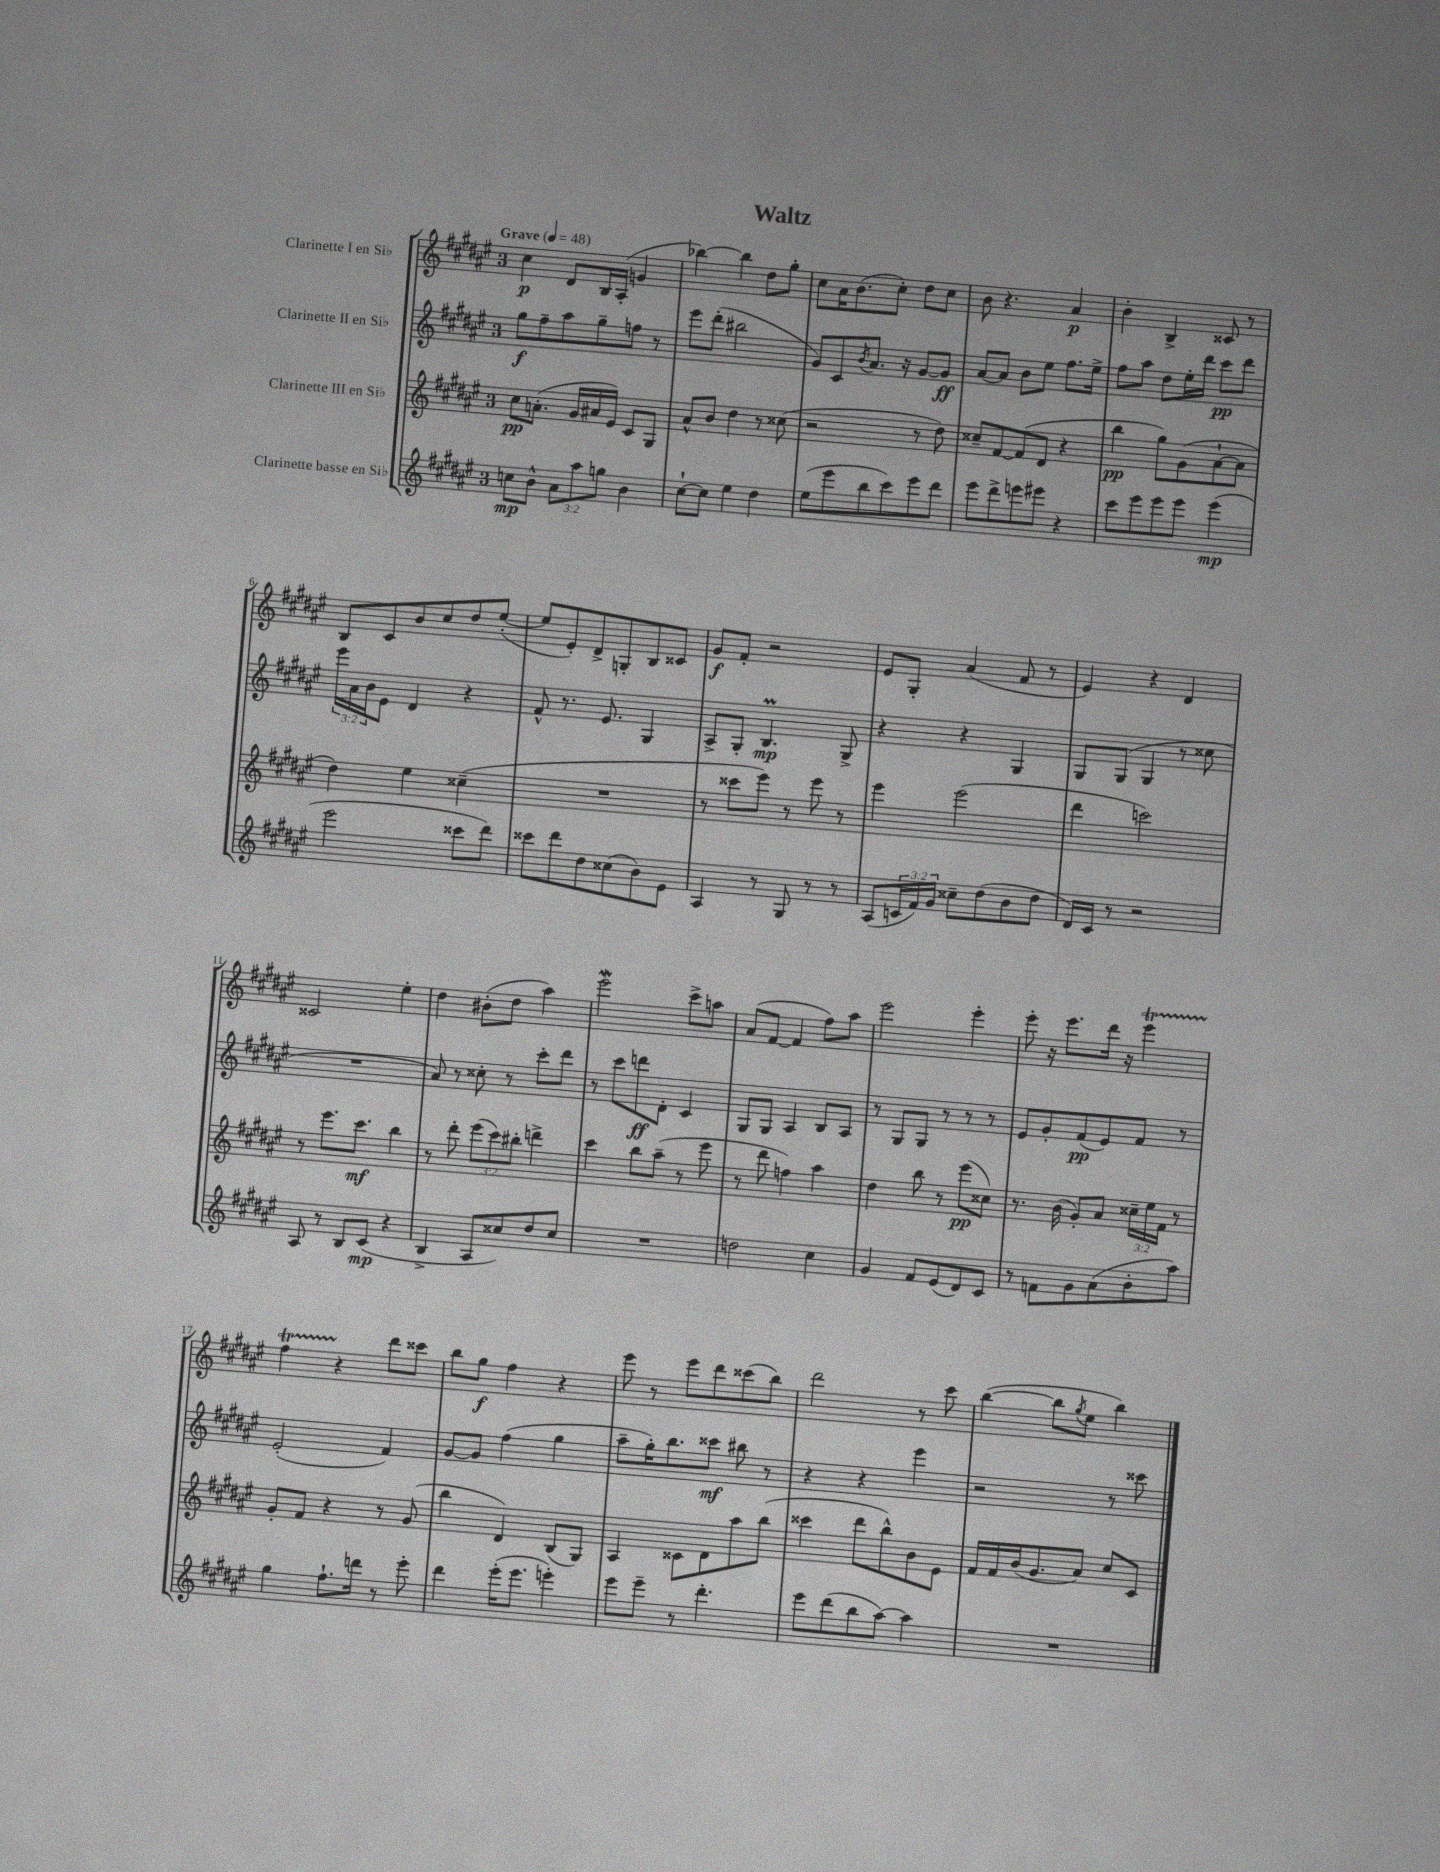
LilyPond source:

\header { title = "Waltz" }
<<
\new StaffGroup <<
\new Staff = "s0" \with { instrumentName = "Clarinette I en Sib" } {
    \clef treble \key fis \major \once \override Staff.TimeSignature.style = #'single-digit \time 3/4 \tempo "Grave" 4 = 48
    cis''4\p dis'8 b16 ais16-.( g'4 |
    bes''4~) bes''4 dis''8 gis''8-. |
    cis''8 ais'16 b'8.( cis''8-.) dis''8 cis''8 |
    b'8 r4. ais'4\p |
    b'4-. b4-> cisis'8 r8 |
    b8 cis'8 b'8 cis''8 dis''8 eis''8~-.( |
    eis''8 eis'8-.) dis'8-> g8-. b8 cisis'8 |
    gis'8\f fis'8-. r2 |
    eis'8 gis8-. ais'4( fis'8 r8 |
    eis'4) r4 dis'4 |
    cisis'2 eis''4-. |
    dis''4 bis'8-.( dis''8 ais''4) |
    eis'''2\mordent cis'''8-> a''8 |
    ais'8( fis'8~ fis'4 fis''8) ais''8 |
    eis'''2 eis'''4-. |
    eis'''8-. r16 eis'''8. dis'''16 r16 eis'''4\startTrillSpan |
    fis''4 r4\stopTrillSpan dis'''8 cisis'''8 |
    b''8 gis''8\f fis''4 r4 |
    eis'''8 r8 eis'''8 dis'''8 cisis'''8( b''8) |
    dis'''2 r8 cis'''8 |
    b''4~( b''8 \acciaccatura { gis''8 } eis''8 b''4) \bar "|." |
}
\new Staff = "s1" \with { instrumentName = "Clarinette II en Sib" } {
    \clef treble \key fis \major \once \override Staff.TimeSignature.style = #'single-digit \time 3/4 \override Staff.TupletNumber.text = #tuplet-number::calc-fraction-text
    gis''8\f fis''8-- ais''8 gis''8-- f''8 r8 |
    eis'''8 dis'''8-.( bis''2 |
    gis'8) cis'8 \acciaccatura { b'8 } ais'8. r16 gis'8~ gis'8\ff |
    ais'8~ ais'8 b'8 eis''8 fis''8. eis''16-> |
    fis''8 ais''8 dis''8 eis''16-. dis'''16 cis'''8\pp dis'''8 |
    \tuplet 3/2 { eis'''16 ais'16 b'16 } eis'8 dis'4 r4 |
    fis'8-^ r8. eis'8. gis4 |
    ais8-> gis8-. b4.\prall\mp gis8-> |
    r4 r4 gis4 |
    gis8 gis8( gis4 r8 cisis''8 |
    R2. |
    ais'8) r8 cisis''8-. r8 cis'''8-. dis'''8 |
    r8 cis'''8 d'''8\ff dis'8-. cis'4 |
    gis8 gis8 ais4 b8 ais8 |
    r8 gis8 gis8 r8 r8 r8 |
    eis'8 gis'8-. fis'8\pp( eis'8) fis'8 r8 |
    eis'2-.( fis'4) |
    gis'8~ gis'8 fis''4( gis''4 |
    ais''8-- gis''16-.) b''8. cisis'''8\mf bis''8 r8 |
    r4 r4 eis'''4 |
    r2 r8 cisis'''8 \bar "|." |
}
\new Staff = "s2" \with { instrumentName = "Clarinette III en Sib" } {
    \clef treble \key fis \major \once \override Staff.TimeSignature.style = #'single-digit \time 3/4 \override Staff.TupletNumber.text = #tuplet-number::calc-fraction-text
    cis''8\pp a'8.-.( gis'16 ais'16 eis'16) cis'8 gis8 |
    ais'8-^ b'8 dis''4 r8 cisis''8( |
    r2 r8 dis''8) |
    cisis''8-- fis'8~ fis'8( dis'8 r4 |
    b''4\pp gis''8) gis'8( ais'8~-! ais'8 |
    dis''4) eis''4 cisis''4--( |
    R2. |
    r8 cisis'''8 eis'''8) r8 eis'''8 r8 |
    eis'''4 eis'''2( |
    dis'''4 c'''2) |
    r8 eis'''8. cis'''8.\mf b''4 |
    r8 dis'''8-. \tuplet 3/2 { eis'''8( cis'''8) bis''8-. } d'''4-> |
    cis'''4 b''8 ais''8--( r8 eis'''8 |
    r8 dis'''8 f''4) ais''4 |
    dis''4 b''8 r8 eis'''8\pp( cisis''8) |
    r8. b'16( gis'8-.) ais'8 \tuplet 3/2 { cisis''16-- eis''16 fis'16 } r8 |
    gis'8-. fis'8 r4 r8 gis'8( |
    b''4 dis'4) b8( gis8) |
    ais4 cisis'8 dis'8 ais''8 b''8( |
    cisis'''4 dis'''8 b''8-^) b'8 eis'8 |
    fis'16 fis'16 b'16( gis'8. ais'8) cis''8 cis'8 \bar "|." |
}
\new Staff = "s3" \with { instrumentName = "Clarinette basse en Sib" } {
    \clef treble \key fis \major \once \override Staff.TimeSignature.style = #'single-digit \time 3/4 \override Staff.TupletNumber.text = #tuplet-number::calc-fraction-text
    c''8\mp b'8-^ \tuplet 3/2 { ais'8 ais''8 g''8 } b'4 |
    cis''8~-! cis''8 eis''4 dis''4 |
    eis''8( eis'''8 b''8 cis'''8) eis'''8 dis'''8 |
    eis'''8 dis'''8-> e'''8 eis'''8 r4 |
    cis'''8 eis'''8 eis'''8 eis'''8 eis'''4\mp( |
    eis'''2 cisis'''8 dis'''8) |
    cisis'''8 dis'''8 dis''8 cisis''8( b'8) eis'8 |
    ais4 r8 gis8 r8 r8 |
    ais8( \tuplet 3/2 { c'16 fis'16) gis'16 } cisis''8-- dis''8( b'8 dis''8 |
    dis'16) cis'16 r8 r2 |
    ais8 r8 b8 cis'8\mp( r4 |
    b4-> ais8 cisis''8) dis''8 cisis''8 |
    R2. |
    d''2 cis''4 |
    gis'4 fis'8 eis'8( dis'8) cis'8 |
    r8 f'8 gis'8 ais'8( b'8-. ais''8) |
    gis''4 fis''8.-! d'''16 r8 eis'''8-. |
    dis'''4 eis'''16-.( eis'''8. e'''4-.) |
    eis'''8 eis'''8-- r8 dis'''4.-. |
    eis'''8 dis'''8( b''8 ais''8~) ais''4 |
    R2. \bar "|." |
}
>>
>>
